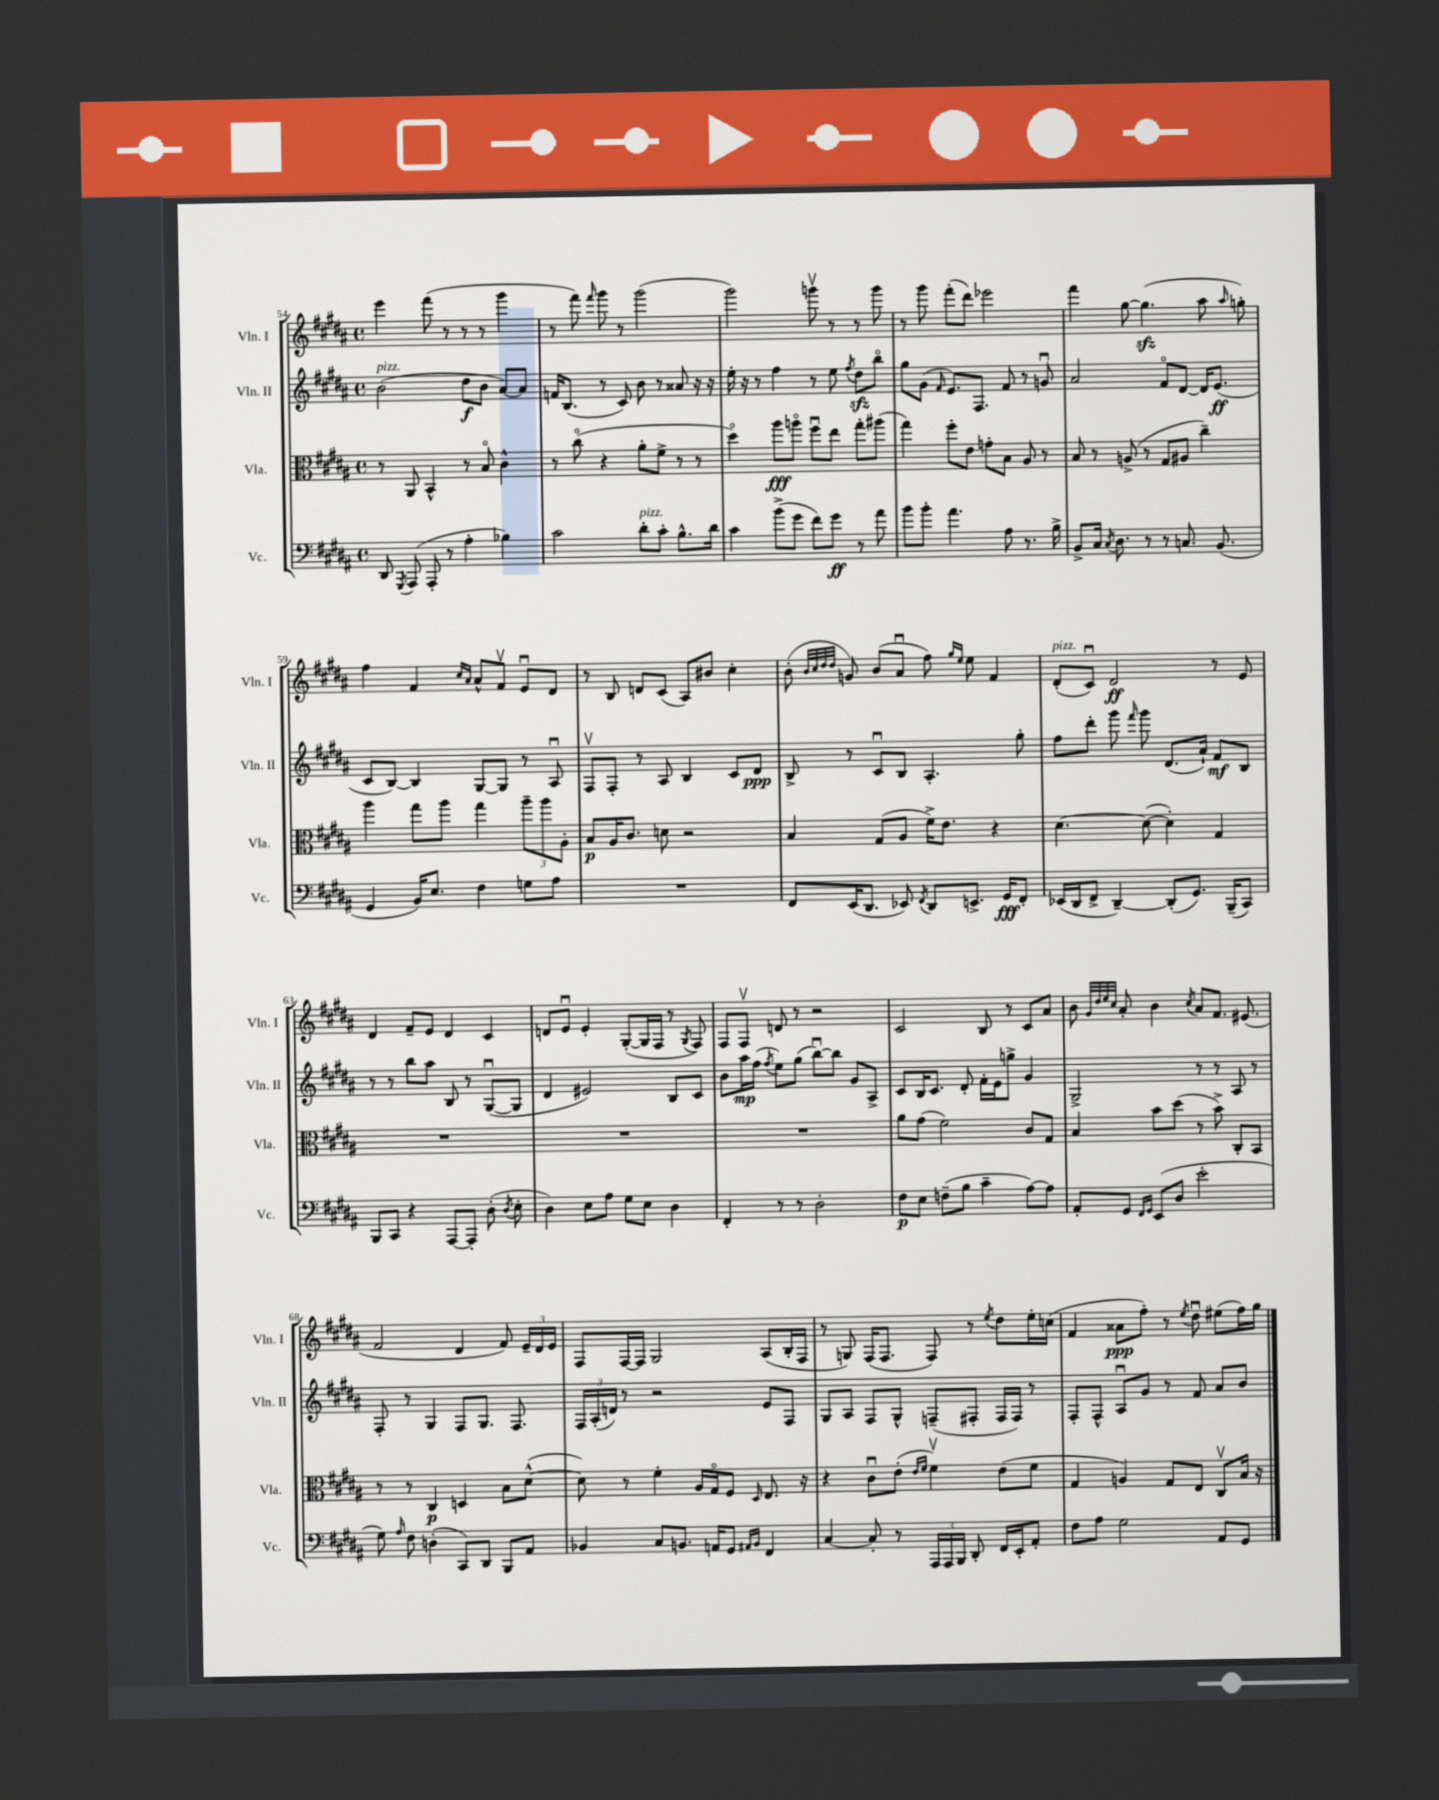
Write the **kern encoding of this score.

**kern	**kern	**kern	**kern
*staff4	*staff3	*staff2	*staff1
*clefF4	*clefC3	*clefG2	*clefG2
*k[f#c#g#d#a#]	*k[f#c#g#d#a#]	*k[f#c#g#d#a#]	*k[f#c#g#d#a#]
*M4/4	*M4/4	*M4/4	*M4/4
*met(c)	*met(c)	*met(c)	*met(c)
8DD#	8r	(2b	4eee
8qGGG#	.	.	.
(8AAA#	8AA#	.	.
8AAA#'	4BB^^	.	(8fff#
8r	.	.	8r
4A#'	8r	8dd#	8r
.	8Bo	8b	8r
4B-)	4c#^^	[8a#)	4ggg#
.	.	8a#]	.
=	=	=	=
2c#	8r	16f	8r
.	.	(8.B	.
.	(8cc#o	.	8fff#)
.	.	.	16qqfff#
.	4r	8r	8ggg#
.	.	8c#)	8r
8d#'	8a#'	8b	(2ggg#
8c#'	8f#^	8r	.
8.B^^	8r	8a##	.
.	8r	16r	.
16d#	.	16r	.
=	=	=	=
4c#	4dd#o)	16ee'	2ggg#)
.	.	16r	.
.	.	8r	.
(8b^	8aa#	4ff#	.
8g#	8aao	.	.
8f#)	8ff#u	8r	8gggv
8g#	8ee	8ee	8r
.	.	8qff#	.
8r	8gg#'	8dd#	8r
8a#	(8aa#	8bbo	8ggg
=	=	=	=
8b	4gg#)	8gg#	8r
8b'	.	(8g#	8ggg#
.	.	16qqf#	.
4.a#	8ff#'	8.e)	(8fff#'
.	8e	.	8ddd#)
.	.	8.F#	.
.	8g'	.	2eee-
8A#	8B	8f#	.
8.r	8A#	8r	.
.	8r	8gu	.
16B^	.	.	.
=	=	=	=
8BB^	8B	2a#	4fff#
16C#	8r	.	.
8qC#	.	.	.
8.D#	.	.	.
.	(8A^	.	[8gg#
8r	8r	.	(4.gg#]
8r	8G#	8f#o	.
8.C	8A#	[8d#	.
.	4cc#~)	16d#]	8aa#
(8.BB	.	(8.e	.
.	.	.	16qqaa#
.	.	.	8gg')
=	=	=	=
4GG#	4aa#	8c#	4ff#
.	.	[8B)	.
16BB)	8gg#	4B]	4f#
8.E	.	.	.
.	8aa#	.	.
.	.	.	16qqcc#
.	.	.	16qqa#
4F#	4gg#	[8G#	8a#^^
.	.	8G#]	8f#v
8G	12aa#~	8r	8eu
.	12aa#	.	.
8A#	.	8A#u	8d#
.	12A#'	.	.
=	=	=	=
1r	8B	8F#v	8r
.	16A#	8F#'	8B
.	8.c#	.	.
.	.	8r	8d
.	8d	8A#	(8c#
.	2r	4B	8A#)
.	.	.	8b#
.	.	8c#	4cc#'
.	.	8d#	.
=	=	=	=
8FF#	4B	8B^	(8b'
.	.	.	32qqb
.	.	.	32qqcc#
.	.	.	32qqdd#
.	.	.	32qqdd#
(16EE	.	8r	8g)
8.DD#	.	.	.
.	(8G#	8c#u	(8b
8EE-)	8A#	8B	8a#u
8qFF#	.	.	.
8DD#	16f#^)	4.A#'	8ff#)
.	8.e	.	.
.	.	.	16qqgg#
.	.	.	16qqee
8.EE^	.	.	8ee
.	4r	.	4f#
16GG#	.	.	.
8FF#'	.	8gg#'	.
=	=	=	=
(16EE-	[4.d#	8ff#	(8d#'
16DD#	.	.	.
8FF#^	.	8ddd#'	8c#u)
[4DD#~)	.	8ggg#	2d#
.	.	16qqfff#	.
.	(8d#_	8ggg#	.
(8DD#']	4d#'])	(8.d#	.
8.GG#)	.	.	.
.	.	16a#`)	.
.	4G#	8f#	8r
(16BBB~	.	.	.
8CC#)	.	8B	8e
=	=	=	=
8BBB	1r	8r	4d#
8CC#	.	8r	.
4r	.	8bb	8f#~
.	.	8aa#	8e
[8AAA#	.	8B	4d#
8AAA#']	.	8r	.
(8D#'	.	([8G#u	4c#
8qD#	.	.	.
8E'	.	8G#]	.
=	=	=	=
4D#)	1r	4d#	8d
.	.	.	8eu
8E	.	2e#)	4e'
8A#	.	.	.
8G#	.	.	([8G#'
8E	.	.	16G#]
.	.	.	16F#
4D#	.	8B	8r
.	.	.	8qG#
.	.	8c#	8F#)
=	=	=	=
4FF#'	1r	8b	8F#
.	.	16aa#	8F#v
.	.	(16ff#	.
.	.	8qff#	.
8r	.	8ee)	8d
8r	.	(8gg#	8r
2D#'	.	[8bbu)	2r
.	.	8bb]	.
.	.	8g#	.
.	.	8A#^	.
=	=	=	=
8F#	8a#	8c#	2c#
8E	(8g#	16B	.
.	.	8.c#	.
(8F~	2f#)	.	.
8B	.	8d#'	.
4c#~	.	16f#'	8B
.	.	16e	.
.	.	8gg^	8r
[8A#)	8c#	4g#	8c#
8A#]	8G#	.	8a#
=	=	=	=
8AA#'	4B	2G#^	8b
.	.	.	32qqg#
.	.	.	32qqdd#
.	.	.	32qqee
.	.	.	32qqcc#
8GG#	.	.	8a#'
16qqFF#	.	.	.
16qqGG#	.	.	.
(8EE	8b	.	4b
8D#	(8dd#	.	.
.	.	.	8qcc#
2e'	8r	8r	8a#
.	8b^)	8r	8.f#
.	8C#'	8A#	.
.	.	.	(8.e#
.	8BB	8r	.
=	=	=	=
8G#)	8r	8F#'	2f#
16qqA#	.	.	.
8F#	8r	8r	.
(4D'	4C#	4G#	.
8CC#)	4D	8F#	4d#
8DD#	.	8.G#	.
8BBB	8B	.	8f#)
.	.	8.F#	.
8AA#	([8d#^^	.	24e~
.	.	.	24d#
.	.	.	24e
=	=	=	=
4BB-	8d#])	24F#	8F#
.	.	(24A#'	.
.	.	24d)	.
.	8r	8r	[16F#
.	.	.	16F#]
8C#	4f#'	2r	2G#
8.BB	.	.	.
.	16A#	.	.
16AA	16G#o	.	.
8GG#	8F#	.	.
16qqAA#	.	.	.
16qqBB	16qqD#	.	.
4FF#	8.E	8e	(8A#
.	.	8F#	16B'
.	16r	.	16F#
=	=	=	=
[4C#	4r	8G#	8r
.	.	8A#	8G)
8C#']	8c#u	8F#	(16F#
.	.	.	8.F#
8r	(8e'	8G#^^	.
.	16qqe	.	.
.	16qqf#	.	.
24AAA#	4f#v)	(8F~	8F#)
24AAA#	.	.	.
24BBB	.	.	.
8DD#'	.	8F#'	8r
.	.	.	8qee
16FF#	(8e	16F#	8dd#
16EE'	.	16F#)	.
8AA#'	8f#	8r	16ee'
.	.	.	(16cc
=	=	=	=
8F#	4G#	8F#'	4f#
8A#	.	8F#^^	.
2G#	4A)	8A#u	8a##
.	.	8g#	8ff#')
.	8G#	8r	8r
.	.	.	8qee
.	8E	8f#	8dd#u
8AA#	8C#v	8a#	(8ee#
8GG#	16B	8b	16ff#)
.	16r	.	16gg#
==	==	==	==
*-	*-	*-	*-
